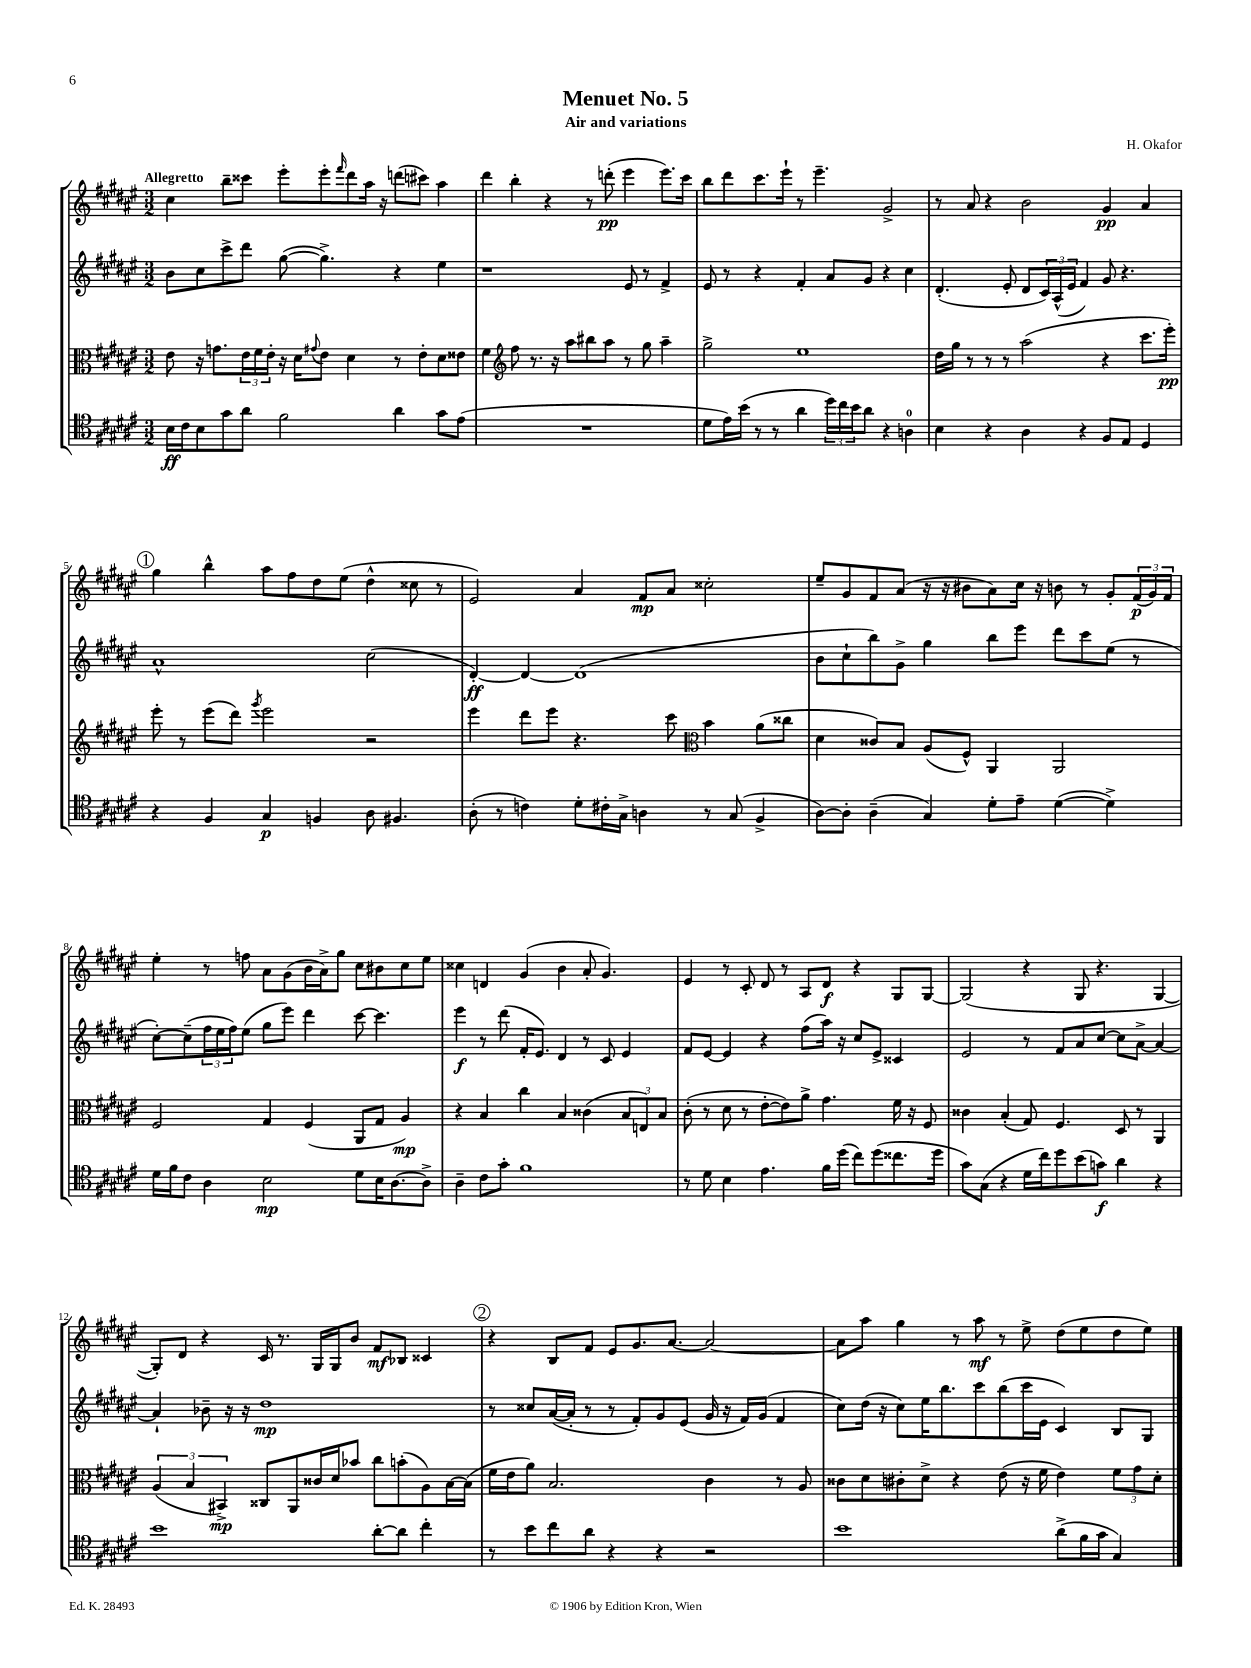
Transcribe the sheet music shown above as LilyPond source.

\header { title = "Menuet No. 5" composer = "H. Okafor" subtitle = "Air and variations" }
<<
\new StaffGroup <<
\new Staff = "s0" {
    \clef treble \key fis \major \numericTimeSignature \time 3/2 \tempo "Allegretto"
    cis''4 b''8-- cisis'''8 eis'''8-. eis'''8-. \grace { fis'''16 } dis'''8 ais''16 r16 d'''8( cis'''8) ais''4 |
    dis'''4 b''4-. r4 r8 d'''8-.\pp( eis'''4 eis'''8.) cis'''16 |
    b''8 dis'''8 cis'''8. eis'''16-! r8 eis'''4.-- gis'2-> |
    r8 ais'8 r4 b'2 gis'4\pp ais'4 |
    \mark \markup { \circle "1" } gis''4 b''4-^ ais''8 fis''8 dis''8 eis''8( dis''4-^ cisis''8 r8 |
    eis'2) ais'4 fis'8\mp ais'8 cisis''2-. |
    eis''8-- gis'8 fis'8 ais'8( r16 r16 bis'8 ais'8) cis''16 r16 b'8 r8 gis'8-. \tuplet 3/2 { fis'16\p( gis'16) fis'16 } |
    eis''4-. r8 f''8 ais'8 gis'8( b'16 ais'16->) gis''8 cis''8 bis'8 cis''8 eis''8 |
    cisis''4 d'4 gis'4( b'4 ais'8-. gis'4.) |
    eis'4 r8 cis'8-. dis'8 r8 ais8 dis'8\f r4 gis8 gis8~ |
    gis2( r4 gis8 r4. gis4~ |
    gis8-.) dis'8 r4 cis'16 r8. gis16 gis16 b'8 fis'8\mf bes8 cisis'4 |
    \mark \markup { \circle "2" } r4 b8 fis'8 eis'8 gis'8. ais'8.~ ais'2~ |
    ais'8 ais''8 gis''4 r8 ais''8\mf r8 eis''8-> dis''8( eis''8 dis''8 eis''8) \bar "|." |
}
\new Staff = "s1" {
    \clef treble \key fis \major \numericTimeSignature \time 3/2
    b'8 cis''8 cis'''8-> dis'''8 gis''8~( gis''4.->) r4 eis''4 |
    r1 eis'8 r8 fis'4-> |
    eis'8 r8 r4 fis'4-. ais'8 gis'8 r4 cis''4 |
    dis'4.-.( eis'8-. dis'8 \tuplet 3/2 { cis'16) ais16-^( eis'16 } fis'4) gis'8 r4. |
    \mark \markup { \circle "1" } ais'1-^ cis''2( |
    dis'4~-.\ff) dis'4~ dis'1( |
    b'8 cis''8-! b''8) gis'8-> gis''4 b''8 eis'''8 dis'''8 cis'''8 eis''8( r8 |
    cis''8~-.) cis''8--( \tuplet 3/2 { fis''16 eis''16 fis''16) } eis''8( gis''8 eis'''8) dis'''4 cis'''8~ cis'''4. |
    eis'''4\f r8 dis'''8( fis'16-. eis'8.) dis'4 r8 cis'8 eis'4 |
    fis'8 eis'8~ eis'4 r4 fis''8( ais''16) r16 cis''8 eis'8-> cisis'4 |
    eis'2 r8 fis'8 ais'8 cis''8~ cis''8 ais'8~-> ais'4~ |
    ais'4-! bes'8-- r16 r16 dis''1\mp |
    \mark \markup { \circle "2" } r8 cisis''8 ais'16~( ais'16-. r8 r8 fis'8-.) gis'8 eis'8( gis'16 r16 fis'16) gis'16( fis'4 |
    cis''8) dis''16( r16 cis''8) eis''16 b''8. cis'''8 b''8( cis'''16 eis'16 cis'4) b8 gis8 \bar "|." |
}
\new Staff = "s2" {
    \clef alto \key fis \major \numericTimeSignature \time 3/2
    eis'8 r16 g'8. \tuplet 3/2 { eis'16 fis'16 eis'16-. } r16 dis'16 \appoggiatura { gis'8 } eis'8 dis'4 r8 eis'8-. dis'8 eisis'8 |
    fis'4 \clef treble fis''8 r8. r16 ais''8 bis''8 ais''8 r8 gis''8 ais''4-- |
    gis''2-> eis''1 |
    dis''16 gis''16 r8 r8 r8 ais''2( r4 cis'''8. eis'''16-.\pp) |
    \mark \markup { \circle "1" } eis'''8-. r8 eis'''8( dis'''8) \acciaccatura { gis'''8 } eis'''2 r2 |
    eis'''4 dis'''8 eis'''8 r4. cis'''8 \clef alto b'4 ais'8( cisis''8 |
    dis'4 cisis'8) b8 ais8( fis8-^) ais,4 ais,2 |
    fis2 gis4 fis4( ais,8 gis8 ais4\mp) |
    r4 b4 cis''4 b4 cisis'4( \tuplet 3/2 { b8 e8) b8 } |
    cis'8-.( r8 dis'8 r8 eis'8~-. eis'8) ais'8-> gis'4. fis'16 r16 fis8 |
    cisis'4 b4-.( gis8) fis4. dis8 r8 ais,4 |
    \tuplet 3/2 { ais4( b4 bis,4->\mp) } cisis8 ais,8 cisis'16 dis'16 bes'8 cis''8 b'8-.( ais8) b16~ b16( |
    \mark \markup { \circle "2" } fis'16 eis'16 ais'8) b2. cis'4 r8 ais8 |
    cisis'8 dis'8 cis'8-. dis'8-> r4 eis'8( r16 fis'16 eis'4) \tuplet 3/2 { fis'8 gis'8 dis'8-. } \bar "|." |
}
\new Staff = "s3" {
    \clef tenor \key fis \major \numericTimeSignature \time 3/2
    b16\ff cis'16 b8 gis'8 ais'8 fis'2 ais'4 gis'8 eis'8( |
    R1. |
    dis'8 eis'16) b'16( r8 r8 ais'4 \tuplet 3/2 { dis''16) cis''16 b'16 } ais'8 r4 a4-0 |
    b4 r4 ais4 r4 fis8 eis8 dis4 |
    \mark \markup { \circle "1" } r4 fis4 gis4\p f4 ais8 fis4. |
    ais8-.( r8 c'4) dis'8-. cis'16-. gis16-> a4 r8 gis8( fis4-> |
    ais8~) ais8-. ais4--( gis4) dis'8-. eis'8-- dis'4~( dis'4->) |
    dis'16 fis'16 cis'8 ais4 b2\mp dis'8 b16 ais8.~ ais8-> |
    ais4-- cis'8 gis'8-. fis'1 |
    r8 dis'8 b4 eis'4. fis'16 dis''16( cis''8) dis''8( cisis''8. dis''16 |
    gis'8) gis8( r4 dis'16 cis''16) dis''8 b'8( g'8\f) ais'4 r4 |
    b'1 ais'8~-. ais'8 cis''4-. |
    \mark \markup { \circle "2" } r8 b'8 cis''8 ais'8 r4 r4 r2 |
    b'1 ais'8->( fis'16 gis'16 gis4) \bar "|." |
}
>>
>>
